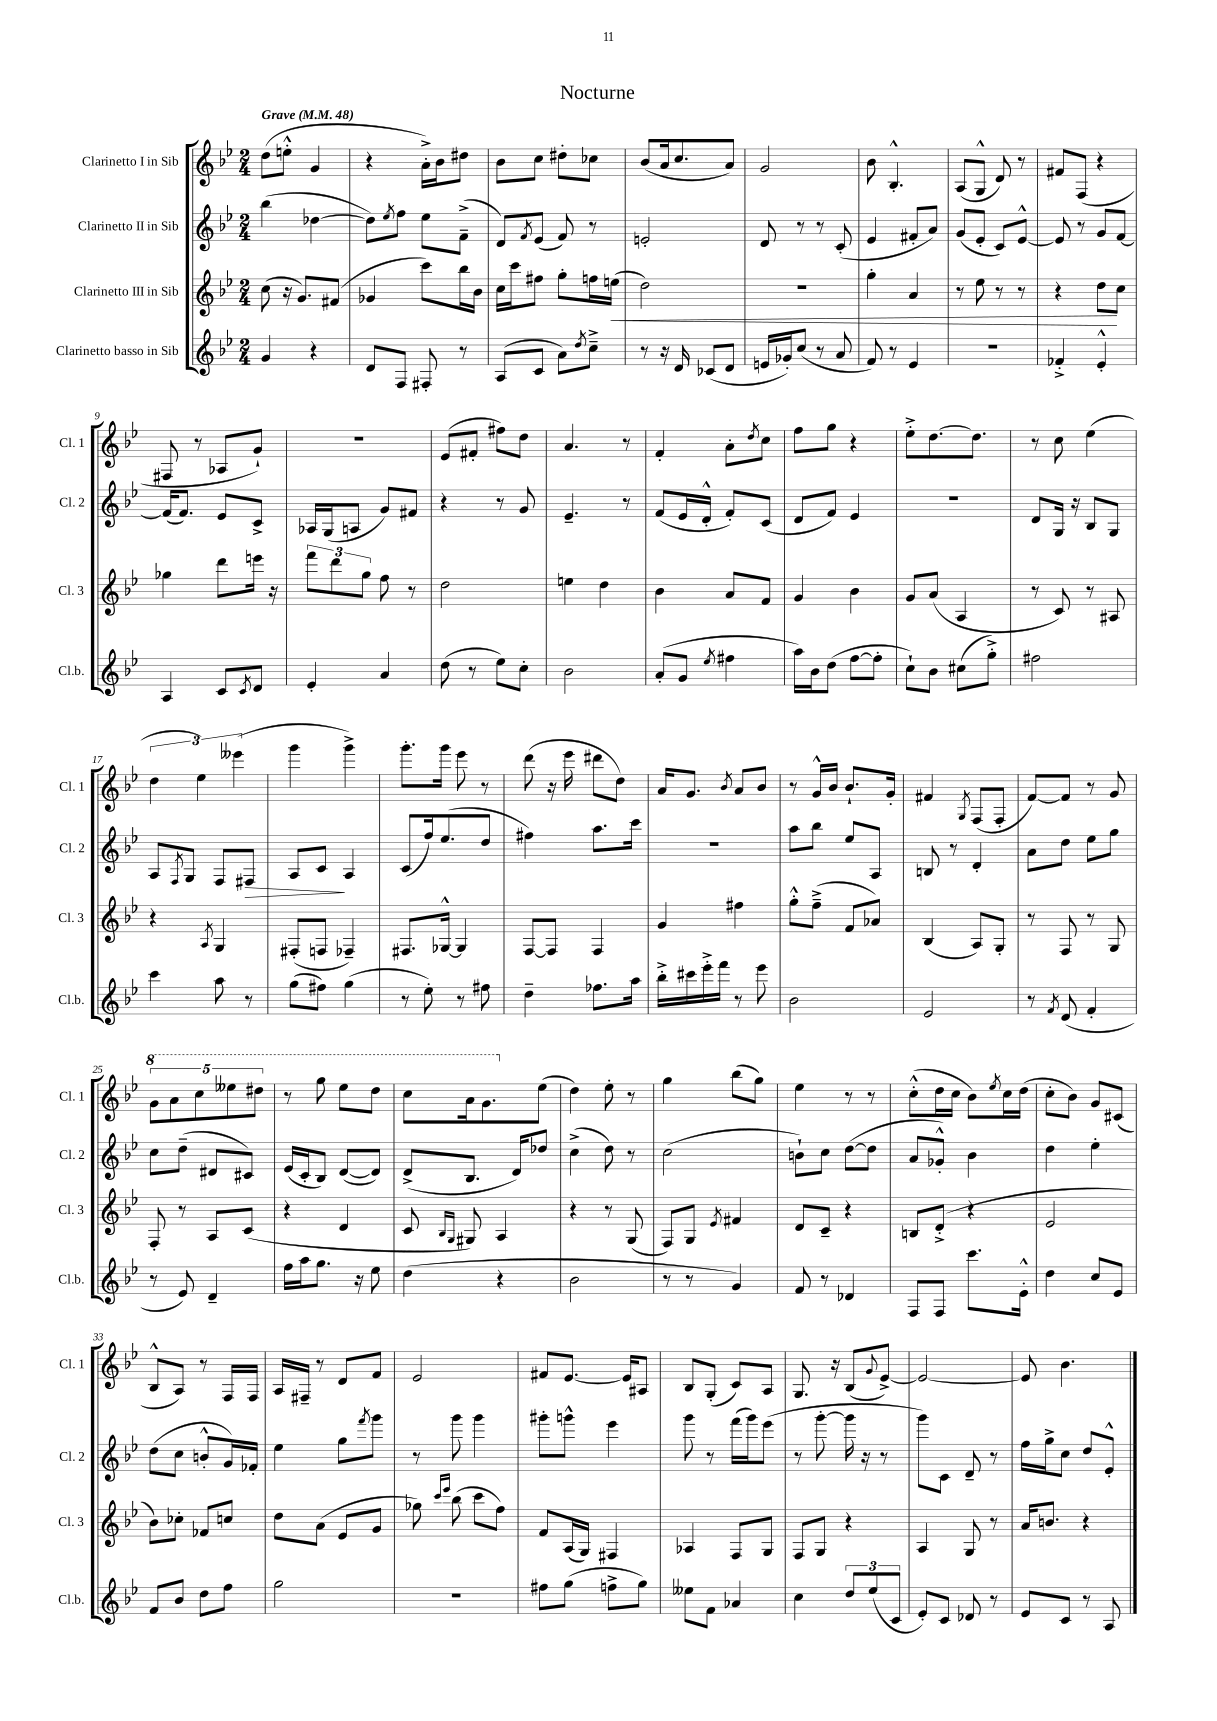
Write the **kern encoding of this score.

**kern	**kern	**dynam	**kern	**dynam	**kern
*part4	*part3	*part3	*part2	*part2	*part1
*staff4	*staff3	*staff3	*staff2	*staff2	*staff1
*I"Clarinetto basso in Sib	*I"Clarinetto III in Sib	*	*I"Clarinetto II in Sib	*	*I"Clarinetto I in Sib
*I'Cl.b.	*I'Cl. 3	*	*I'Cl. 2	*	*I'Cl. 1
*clefG2	*clefG2	*	*clefG2	*	*clefG2
*k[b-e-]	*k[b-e-]	*	*k[b-e-]	*	*k[b-e-]
*M2/4	*M2/4	*	*M2/4	*	*M2/4
*MM48	*MM48	*	*MM48	*	*MM48
=1	=1	=1	=1	=1	=1
!	!	!	!	!	!LO:TX:a:B:t=Grave
4g/	(8cc\	.	(4bb-\	.	(8dd\L
.	16r	.	.	.	8een'^^\J
.	8.g/L)	.	.	.	.
4r	.	.	[4dd-X\	.	4g/
.	(8f#X/J	.	.	.	.
=2	=2	=2	=2	=2	=2
8d/L	4g-X/	.	8dd-\L])	.	4r
.	.	.	8qee-/	.	.
8F/J	.	.	8ff\J	.	.
8F#X'/	8ccc\L)	.	8ee-\L	.	16a'^\LL)
.	.	.	.	.	16b-\J
8r	16bb-\L	.	(8f~^\J	.	8dd#X\J
.	16b-\JJ	.	.	.	.
=3	=3	=3	=3	=3	=3
(8A/L	16cc\LL	.	8d/L)	.	8b-\L
.	16ccc\J	.	.	.	.
.	.	.	8qf/	.	.
8c/J	8ff#X\J	.	(8e-/J	.	8cc\J
8a\L)	8gg'\L	.	8f/)	.	8dd#X'\L
8qdd/	.	.	.	.	.
8cc~^\J	16ffn\L	.	8r	.	8cc-X\J
!	!	!LO:HP:b	!	!	!
.	(16een\JJ	<	.	.	.
=4	=4	=4	=4	=4	=4
8r	2dd\)	.	2en'/	.	(8b-/L
16r	.	.	.	.	16a/k
16d/	.	.	.	.	8.cc/
(8c-X/L	.	.	.	.	.
8d/J	.	.	.	.	8a/J)
=5	=5	=5	=5	=5	=5
16en/LL	2r	.	8d/	.	2g/
16g-X'/J)	.	.	.	.	.
(8cc/J	.	.	8r	.	.
8r	.	.	8r	.	.
8a/	.	.	(8c'/	.	.
=6	=6	=6	=6	=6	=6
8f/)	4gg'\	.	4e-/	.	8b-\
8r	.	.	.	.	4.B-'^^/
4e-/	4a/	.	8f#X'/L	.	.
.	.	.	8a/J)	.	.
=7	=7	=7	=7	=7	=7
2r	8r	.	(8g/L	.	(8A/L
.	8ee-\	.	8e-'/J	.	8G^^/J
.	8r	.	8c/L)	.	8d/)
.	8r	.	[8e-^^/J	.	8r
=8	=8	=8	=8	=8	=8
4f-X'^/	4r	.	8e-/]	.	8f#X/L
.	.	.	8r	.	(8F/J
4e-'^^/	8dd\L	.	8g/L	.	4r
.	8cc\J	[	[8f/J	.	.
!!LO:LB:g=z
=9	=9	=9	=9	=9	=9
4A/	4gg-X\	.	(16f/KL]	.	8F#X/
.	.	.	8.f/J)	.	.
.	.	.	.	.	8r
8c/L	8ddd\L	.	8e-/L	.	8A-X/L
8qc/	.	.	.	.	.
8d/J	16eeen\Jk	.	8c^/J	.	8g`/J)
.	16r	.	.	.	.
=10	=10	=10	=10	=10	=10
4e-'/	12fff\L	.	16A-X/LL	.	2r
.	.	.	(16G/J	.	.
.	12ddd\	.	.	.	.
.	.	.	8An/J	.	.
.	12gg\J	.	.	.	.
4a/	8ff\	.	8g/L)	.	.
.	8r	.	8f#X/J	.	.
=11	=11	=11	=11	=11	=11
(8dd\	2dd\	.	4r	.	(8e-/L
8r	.	.	.	.	8f#X'/J
8ee-\L)	.	.	8r	.	8ff#X\L)
8cc'\J	.	.	8g/	.	8dd\J
=12	=12	=12	=12	=12	=12
2b-\	4een\	.	4.e-~/	.	4.a/
.	4dd\	.	.	.	.
.	.	.	8r	.	8r
=13	=13	=13	=13	=13	=13
(8a'/L	4b-\	.	(8f/L	.	4f'/
8g/J	.	.	16e-/L	.	.
.	.	.	16d'^^/JJ	.	.
8qee-/	.	.	.	.	.
4ff#X\	8a/L	.	8f'/L)	.	8a'\L
.	.	.	.	.	8qdd/
.	8f/J	.	(8c/J	.	8cc\J
=14	=14	=14	=14	=14	=14
16aa\LL)	4g/	.	8d/L	.	8ff\L
16b-\J	.	.	.	.	.
(8dd\J	.	.	8f/J)	.	8gg\J
[8ff\L	4b-\	.	4e-/	.	4r
8ff'\J]	.	.	.	.	.
=15	=15	=15	=15	=15	=15
8cc`\L)	8g/L	.	2r	.	8ee-'^\L
8b-\J	(8a/J	.	.	.	[8.dd\
(8cc#X\L	4A/	.	.	.	.
.	.	.	.	.	8.dd\J]
8gg'^\J)	.	.	.	.	.
=16	=16	=16	=16	=16	=16
2ff#X\	8r	.	8d/L	.	8r
.	8c/)	.	16G/Jk	.	8cc\
.	.	.	16r	.	.
.	8r	.	8B-/L	.	(4ee-\
.	8A#X/	.	8G/J	.	.
!!LO:LB:g=z
=17	=17	=17	=17	=17	=17
4ccc\	4r	.	8A/L	.	6dd\
.	.	.	8qF/	.	.
.	.	.	8G/J	.	.
.	.	.	.	.	6ee-\)
.	8qA/	.	.	.	.
8aa\	4G/	.	8F/L	.	.
.	.	.	.	.	(6eee--X\
!	!	!	!	!LO:HP:b	!
8r	.	.	8F#X/J	>	.
=18	=18	=18	=18	=18	=18
(8gg\L	(8F#X'/L	.	8A/L	.	4ggg\
8ff#X\J)	8Fn/J	.	8c/J	.	.
(4gg\	4F-X~/)	.	4A/	]	4ggg^\)
=19	=19	=19	=19	=19	=19
8r	8.F#X/L	.	(8c/L	.	8.ggg'\L
8ee-'\)	.	.	16ff/k)	.	.
.	[16G-X^^/Jk	.	(8.ee-/	.	16ggg\Jk
8r	4G-/]	.	.	.	8eee-\
8ff#X\	.	.	8dd/J	.	8r
=20	=20	=20	=20	=20	=20
4dd~\	[8F/L	.	4ff#X\)	.	(8ddd\
.	8F/J]	.	.	.	16r
.	.	.	.	.	16eee-\
8.ff-X\L	4F/	.	8.aa\L	.	8ddd#X\L
.	.	.	.	.	8dd\J)
16aa\Jk	.	.	16ccc\Jk	.	.
=21	=21	=21	=21	=21	=21
16bb-'^\LL	4g/	.	2r	.	16a/KL
16ccc#X\	.	.	.	.	8.g/J
16eee-'^\	.	.	.	.	.
16fff\JJ	.	.	.	.	.
.	.	.	.	.	8qb-/
8r	4ff#X\	.	.	.	8a/L
8eee-\	.	.	.	.	8b-/J
=22	=22	=22	=22	=22	=22
2b-\	8gg'^^\L	.	8aa\L	.	8r
.	(8ff~^\J	.	8bb-\J	.	16g^^/LL
.	.	.	.	.	16b-/JJ
.	8f/L	.	8ee-/L	.	8.b-`/L
.	8a-X/J)	.	8A/J	.	.
.	.	.	.	.	16g'/Jk
=23	=23	=23	=23	=23	=23
2e-/	(4B-/	.	8Bn/	.	4f#X/
.	.	.	8r	.	.
.	.	.	.	.	8qG/
.	8A/L)	.	4d'/	.	(8F/L
.	8G'/J	.	.	.	8F'/J
=24	=24	=24	=24	=24	=24
8r	8r	.	8a\L	.	[8f/L)
8qf/	.	.	.	.	.
(8d/	8F/	.	8dd\J	.	8f/J]
4f'/	8r	.	8ee-\L	.	8r
.	8G/	.	8gg\J	.	8g/
!!LO:LB:g=z
=25	=25	=25	=25	=25	=25
*	*	*	*	*	*8va
8r	8F'/	.	8cc\L	.	10gg\L
.	.	.	.	.	10aa\
8e-/)	8r	.	(8dd~\J	.	.
.	.	.	.	.	10ccc\
4d~/	8A/L	.	8d#X/L	.	.
.	.	.	.	.	10eee--X\
.	(8c/J	.	8c#X/J)	.	.
.	.	.	.	.	10ddd#X\J
=26	=26	=26	=26	=26	=26
16ff\LL	4r	.	(16e-/LL	.	8r
16aa\J	.	.	16c'/J	.	.
8.gg\J	.	.	8B-/J)	.	8ggg\
.	4d/	.	([8d/L	.	8eee-\L
16r	.	.	.	.	.
8ee-\	.	.	8d/J])	.	8ddd\J
=27	=27	=27	=27	=27	=27
(4dd\	8c/	.	(8d^/L	.	8ccc\L
.	16qqB-/LL	.	.	.	.
.	16qqG/JJ	.	.	.	.
.	8G#X/)	.	8.B-/J	.	16aa\k
.	.	.	.	.	8.gg\
4r	4A/	.	.	.	.
.	.	.	16d/KL)	.	.
*	*	*	*	*	*X8va
.	.	.	8dd-X/J	.	(8ee-\J
=28	=28	=28	=28	=28	=28
2b-\	4r	.	(4cc^\	.	4dd\)
.	8r	.	8dd\)	.	8ee-'\
.	(8G/	.	8r	.	8r
=29	=29	=29	=29	=29	=29
8r	8F/L)	.	(2cc\	.	4gg\
8r	8G/J	.	.	.	.
.	8qe-/	.	.	.	.
4g/)	4f#X/	.	.	.	(8bb-\L
.	.	.	.	.	8gg\J)
=30	=30	=30	=30	=30	=30
8f/	8d/L	.	8bn`\L)	.	4ee-\
8r	8c~/J	.	8cc\J	.	.
4d-X/	4r	.	([8dd\L	.	8r
.	.	.	8dd\J]	.	8r
=31	=31	=31	=31	=31	=31
8F/L	8Bn/L	.	8a/L	.	(8cc'^^\L
8F/J	(8d'^/J	.	8g-X'^^/J)	.	16dd\L
.	.	.	.	.	16cc\JJ
8.ccc\L	4r	.	4b-\	.	8b-\L)
.	.	.	.	.	8qee-/
.	.	.	.	.	16cc\L
16e-'^^\Jk	.	.	.	.	(16dd\JJ
=32	=32	=32	=32	=32	=32
4dd\	2e-/	.	4dd\	.	8cc'\L
.	.	.	.	.	8b-\J)
8cc/L	.	.	4ee-'\	.	8g/L
8e-/J	.	.	.	.	(8c#X/J
!!LO:LB:g=z
=33	=33	=33	=33	=33	=33
8f/L	8b-\L)	.	(8dd\L	.	8B-^^/L
8b-/J	8cc-X'\J	.	8cc\J	.	8A/J)
8dd\L	8f-X/L	.	8bn'^^/L	.	8r
8ff\J	8ccn/J	.	16g/L)	.	16F/LL
.	.	.	16f-X'/JJ	.	16F/JJ
=34	=34	=34	=34	=34	=34
2gg\	8dd\L	.	4ee-\	.	16A/LL
.	.	.	.	.	16F#X~/JJ
.	(8a\J	.	.	.	8r
.	8e-/L	.	8gg\L	.	8d/L
.	.	.	8qfff/	.	.
.	8g/J	.	8ggg\J	.	8f/J
=35	=35	=35	=35	=35	=35
2r	8gg-X\)	.	8r	.	2e-/
.	16qqccc/LL	.	.	.	.
.	16qqeee-/JJ	.	.	.	.
.	(8bb-\	.	8ggg\	.	.
.	8ccc\L	.	4ggg\	.	.
.	8ff\J)	.	.	.	.
=36	=36	=36	=36	=36	=36
8ff#X\L	8f/L	.	8ggg#X'\L	.	8f#X/L
(8gg\J	(16A/L	.	8gggn^^\J	.	[8.e-/J
.	16G/JJ)	.	.	.	.
8ffn^\L	4F#X/	.	4eee-\	.	.
.	.	.	.	.	16e-/KL]
8gg\J)	.	.	.	.	8A#X/J
=37	=37	=37	=37	=37	=37
8ee--X\L	4A-X/	.	8ggg\	.	8B-/L
8f\J	.	.	8r	.	(8G'/J
4a-X/	8F/L	.	(16fff\LL	.	8c/L)
.	.	.	16ggg\J)	.	.
.	8G/J	.	(8eee-\J	.	8A/J
=38	=38	=38	=38	=38	=38
4cc\	8F/L	.	8r	.	8.G/
.	8G/J	.	[8ggg'\	.	.
.	.	.	.	.	16r
12dd/L	4r	.	16ggg\]	.	(8B-/L
.	.	.	16r	.	.
(12ee-/	.	.	.	.	.
.	.	.	.	.	8qqg/
.	.	.	8r	.	[8e-^/J)
12c/J	.	.	.	.	.
=39	=39	=39	=39	=39	=39
8e-'/L)	4A/	.	8ggg\L)	.	2e-/_
8c/J	.	.	8c\J	.	.
8d-X/	8G/	.	8d~/	.	.
8r	8r	.	8r	.	.
=40	=40	=40	=40	=40	=40
8e-/L	16a/KL	.	16ff\LL	.	8e-/]
.	8.bn/J	.	16gg^\J	.	.
8c/J	.	.	8cc\J	.	4.b-\
8r	4r	.	8dd/L	.	.
8A/	.	.	8e-'^^/J	.	.
==	==	==	==	==	==
*-	*-	*-	*-	*-	*-
